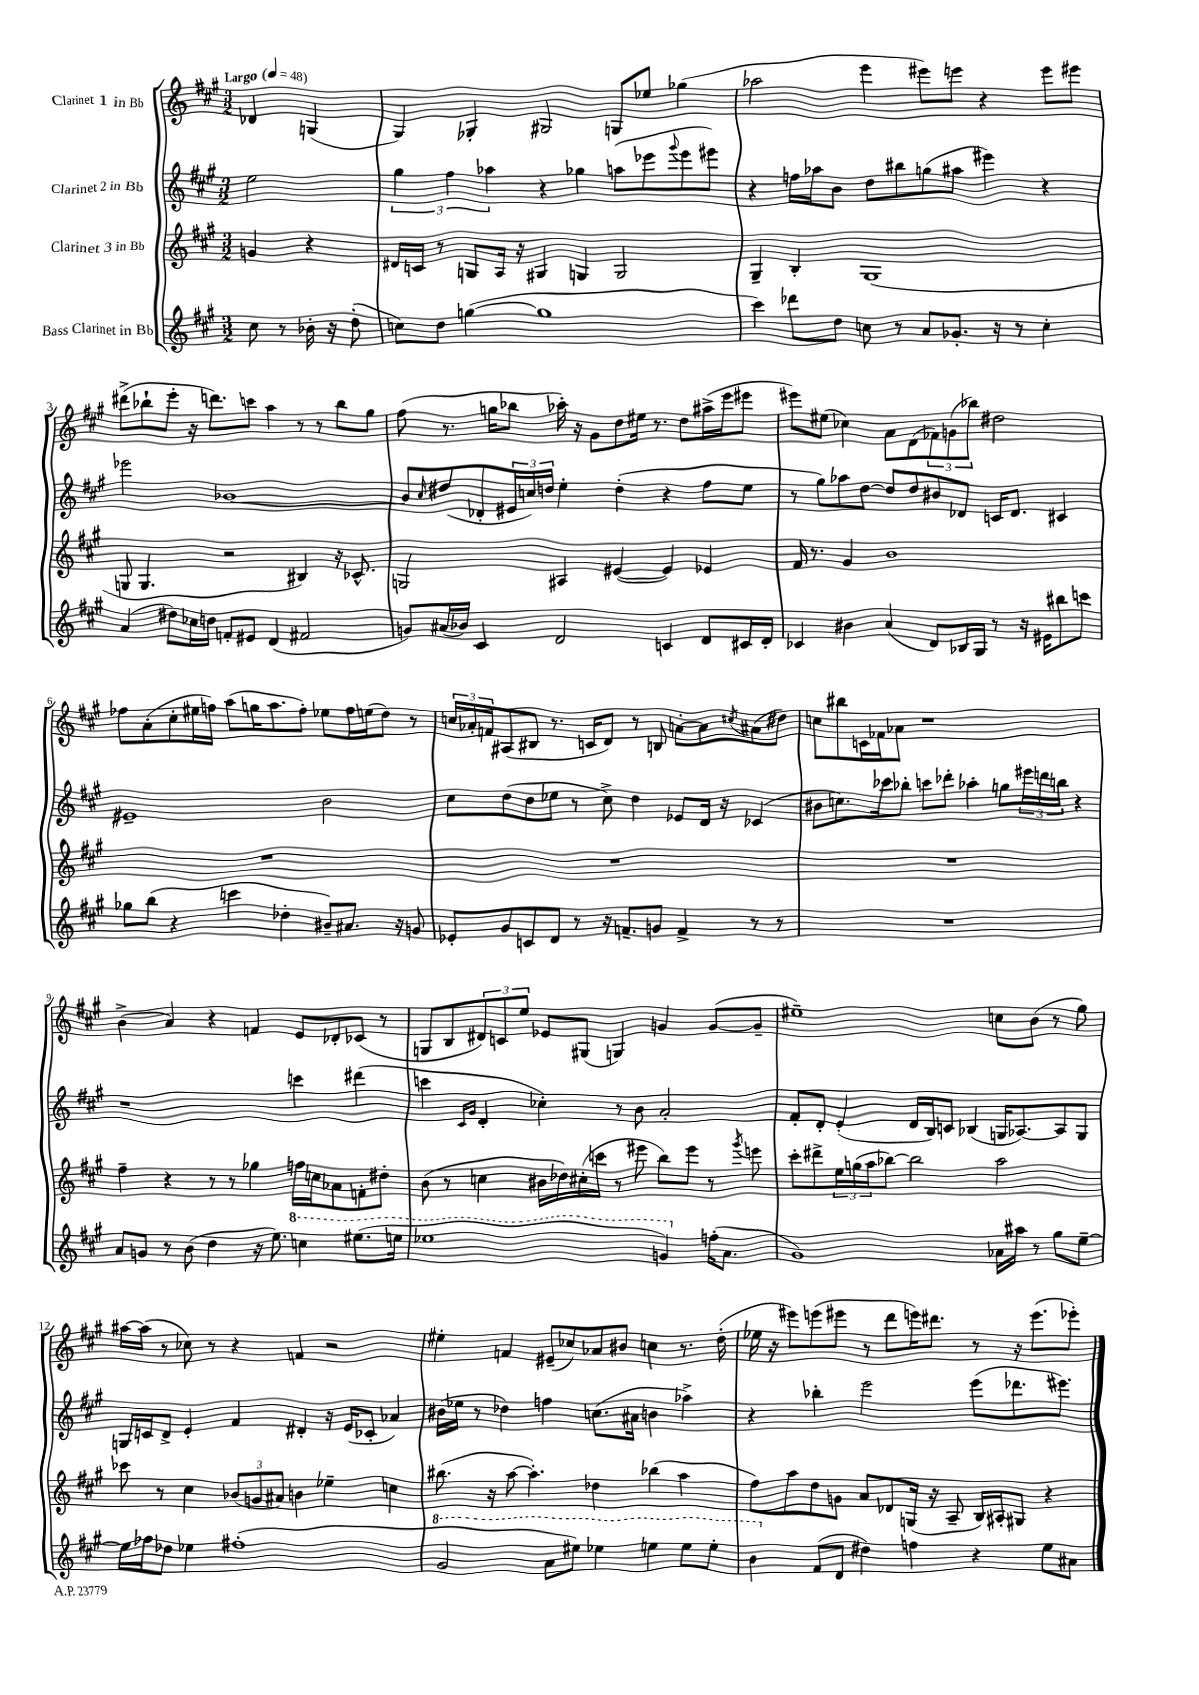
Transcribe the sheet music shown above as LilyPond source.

<<
\new StaffGroup <<
\new Staff = "s0" \with { instrumentName = "Clarinet 1 in Bb" } {
    \clef treble \key a \major \numericTimeSignature \time 3/2 \partial 2 \tempo "Largo" 4 = 48
    des'4 g4( |
    gis4) ges4-. gis2 g8 ees''8 ges''4( |
    aes''2 e'''4 eis'''8) e'''8 r4 e'''8 eis'''8 |
    dis'''8->( bes''8-! e'''8-. r16 d'''8.) c'''8 a''4 r8 r8 bes''8 gis''8 |
    fis''8( r8. g''16 bes''8 aes''16-.) r16 gis'8 d''8 eis''16 r8. d''8 ais''16->( e'''16 eis'''8 |
    eis'''8) eis''8( ces''4) a'8 d'8( \tuplet 3/2 { fes'8) g'8( bes''8) } dis''2 |
    fes''8 a'8-.( cis''8-. eis''16 f''16) a''8( g''16 a''8. f''8-.) ees''8 f''16 e''16( d''8) r8 |
    \tuplet 3/2 { c''16 aes'16-. f'16 } ais8( bis8 r8. c'16 d'8) r8 b8 a'8~-. a'8 \acciaccatura { cis''8 } ais'8( dis''8) |
    c''8 bis''8 c'16 fes'16 aes'8 r1 |
    b'4->( a'4) r4 f'4 e'8 des'8-. ces'8( r8 |
    g8 b8 \tuplet 3/2 { dis'8) c'8 e''8 } ees'8 gis8( g4) g'4 g'8~( g'8-- |
    eis''1--) c''8 b'8( r8 gis''8) |
    ais''16~ ais''16( r8 ces''8) r8 r4 f'4 r2 |
    eis''4-. f'4 eis'8--( ces''8) aes'8 bis'8 c''4 r8. d''16-.( |
    ees''16 r16 eis'''8) e'''8( eis'''8 r8 d'''8 e'''16) dis'''8. r8 r16 e'''8.( ees'''8-.) \bar "|." |
}
\new Staff = "s1" \with { instrumentName = "Clarinet 2 in Bb" } {
    \clef treble \key a \major \numericTimeSignature \time 3/2 \partial 2
    e''2 |
    \tuplet 3/2 { gis''4 fis''4 aes''4 } r4 ges''4 a''8( ees'''8 \appoggiatura { gis'''8 } ees'''8 eis'''8) |
    r4 f''16 aes''16 b'8 d''8 bis''8 g''8( ais''8 eis'''4) r4 |
    ees'''2 bes'1~ |
    bes'8 \grace { cis''16 } dis''8( des'8-. \tuplet 3/2 { eis'16 c''16) d''16 } e''4-. d''4-.( r4 fis''8 e''8 |
    r8 gis''8) aes''8 d''8~ d''8 d''8 bis'8 des'8 c'16 des'8. cis'4 |
    eis'1-- b'2 |
    cis''8 d''8( d''8 ees''8 r8 cis''8->) d''4 ees'8 d'16 r16 ces'4( |
    bis'8 c''8.) ces'''16 bes''8-. c'''8 des'''8-. aes''4-. g''8 \tuplet 3/2 { eis'''16 d'''16 b''16 } r4 |
    r1 c'''4 dis'''4( |
    c'''4 \grace { cis'16 gis'16 } d'4-. ces''4-.) r8 b'8 a'2-. |
    fis'8-. d'8-. e'4-.( d'16 b16) c'8 bes4( g16 aes8.~) aes8 g8 |
    g16 c'16 d'8-> e'4-. fis'4 dis'4-. r16 e'16( ces'8-. aes'4) |
    bis'16( ees''16 r8 des''4) f''4 c''8.( ais'16 b'4 aes''4->) |
    r4 bes''4-. e'''2 e'''8( des'''8. eis'''8.) \bar "|." |
}
\new Staff = "s2" \with { instrumentName = "Clarinet 3 in Bb" } {
    \clef treble \key a \major \numericTimeSignature \time 3/2 \partial 2
    g'4 r4 |
    dis'16 c'16 r8 g8 a16 r16 gis4 g4 g2 |
    gis4-- b4-. gis1( |
    g8 g4. r2 bis4) r16 ces'8.-^ |
    g2 ais4 eis'4~( eis'4) ees'4 |
    fis'16 r8. gis'4 b'1 |
    R1. |
    R1. |
    R1. |
    fis''4-- r4 r8 r8 ges''4 f''16 c''16 aes'8 f'8-. dis''8-. |
    b'8( r8 c''4 bis'16 des''16) cis''16-.( c'''16 r8 eis'''8 b''8) eis'''8 r8 \acciaccatura { gis'''8 } e'''8 |
    cis'''8-. dis'''8-> \tuplet 3/2 { e''16 g''16( a''16 } bes''8~) bes''2 a''2 |
    ces'''8 r8 cis''4 \tuplet 3/2 { bes'8( g'8 ais'8) } b'4 ees''4-- c''4 |
    bis''8.( r16 a''8~ a''4.-.) des''4 bes''4( a''4 |
    fis''8) a''8 d''8 g'8 a'8 des'8 g16( r16 a8-- b16) ais16-. gis8 r4 \bar "|." |
}
\new Staff = "s3" \with { instrumentName = "Bass Clarinet in Bb" } {
    \clef treble \key a \major \numericTimeSignature \time 3/2 \partial 2
    cis''8 r8 bes'16-. r16 d''8-.( |
    c''8) d''8 g''4~( g''1 |
    cis'''4) des'''8 d''8 c''8 r8 a'8 ges'8.-. r16 r8 c''4-. |
    a'4( dis''8) ces''16 d''16 f'8-. eis'8 d'4( fis'2 |
    g'8) ais'16( bes'16) cis'4 d'2 c'4 d'8 cis'16 d'16-. |
    ces'4 bis'4 a'4( d'8) bes16 gis16 r8 r16 eis'16 bis''8 c'''8 |
    ges''8 b''8( r4 c'''4 des''4-. bis'8--) ais'8. r16 g'8 |
    ees'8-. gis'8 c'8 d'8 r8 r16 f'8.-- g'8 f'4-> r8 r8 |
    R1. |
    a'8 g'8 r8 b'8( d''4 r16 e''8.) \ottava #1 c'''4 eis'''8.( e'''16 |
    ees'''1 g''4) \ottava #0 f''16-.( a'8. |
    gis'1) aes'16 ais''16 r8 gis''8 e''8~-- |
    e''16 fes''16 des''8 ees''4 fis''1-.( |
    \ottava #1 gis''2 a''8 eis'''8) ees'''4 e'''4 e'''8 e'''8-. |
    b''4 \ottava #0 fis'8( d'8 dis''4) f''4 r4 e''8 ais'8 \bar "|." |
}
>>
>>
